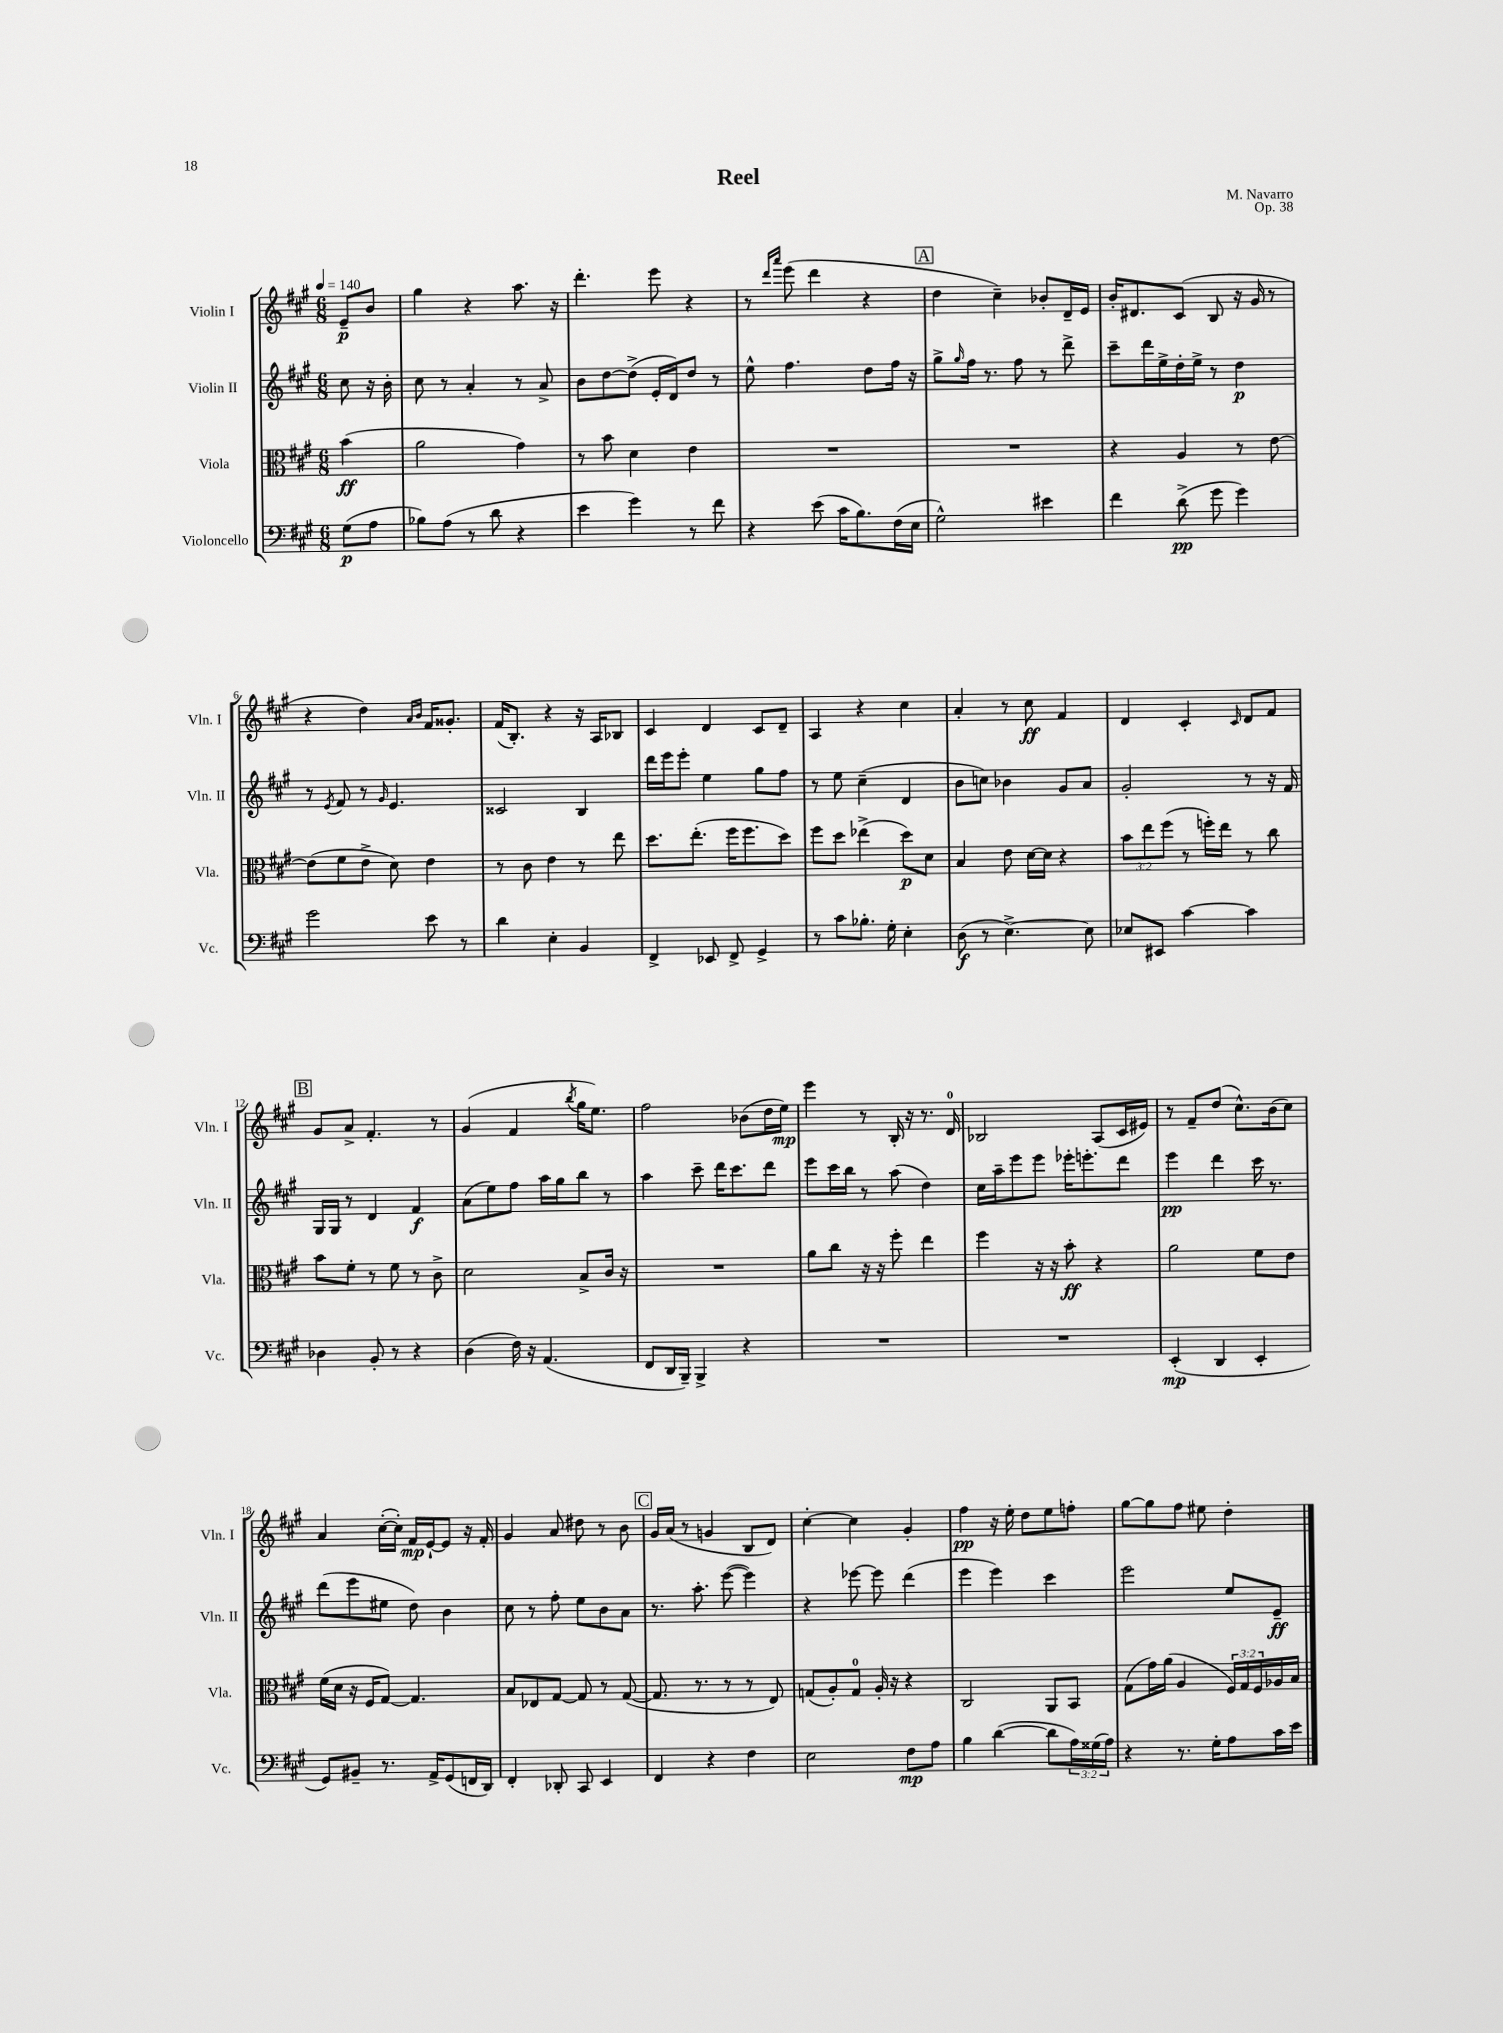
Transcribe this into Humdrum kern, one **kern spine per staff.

**kern	**dynam	**kern	**dynam	**kern	**dynam	**kern	**dynam
*part4	*part4	*part3	*part3	*part2	*part2	*part1	*part1
*staff4	*staff4	*staff3	*staff3	*staff2	*staff2	*staff1	*staff1
*I"Violoncello	*	*I"Viola	*	*I"Violin II	*	*I"Violin I	*
*I'Vc.	*	*I'Vla.	*	*I'Vln. II	*	*I'Vln. I	*
*clefF4	*	*clefC3	*	*clefG2	*	*clefG2	*
*k[f#c#g#]	*	*k[f#c#g#]	*	*k[f#c#g#]	*	*k[f#c#g#]	*
*M6/8	*	*M6/8	*	*M6/8	*	*M6/8	*
*MM140	*	*MM140	*	*MM140	*	*MM140	*
=	=	=	=	=	=	=	=
(8G#\L	p	(4b\	ff	8cc#\	.	8e~/L	p
8A\J	.	.	.	16r	.	8b/J	.
.	.	.	.	16b'\	.	.	.
=1	=1	=1	=1	=1	=1	=1	=1
8B-X\L)	.	2a\	.	8cc#\	.	4gg#\	.
(8A\J	.	.	.	8r	.	.	.
8r	.	.	.	4a'/	.	4r	.
8d\	.	.	.	.	.	.	.
4r	.	4g#\)	.	8r	.	8.aa\	.
.	.	.	.	8a^/	.	.	.
.	.	.	.	.	.	16r	.
=2	=2	=2	=2	=2	=2	=2	=2
4e\	.	8r	.	8b\L	.	4.ddd'\	.
.	.	8b\	.	[8dd\	.	.	.
4g#\)	.	4d\	.	(8dd^\J]	.	.	.
.	.	.	.	16e'/LL	.	8eee\	.
.	.	.	.	16d/J)	.	.	.
8r	.	4e\	.	8dd/J	.	4r	.
8f#\	.	.	.	8r	.	.	.
=3	=3	=3	=3	=3	=3	=3	=3
4r	.	2.r	.	8ee^^\	.	8r	.
.	.	.	.	.	.	16qqddd/LL	.
.	.	.	.	.	.	16qqaaa/JJ	.
.	.	.	.	4.ff#\	.	(8eee\	.
(8e\	.	.	.	.	.	4ddd\	.
16c#\KL	.	.	.	.	.	.	.
8.B\)	.	.	.	.	.	.	.
.	.	.	.	8dd\L	.	4r	.
(16F#\L	.	.	.	16ff#\Jk	.	.	.
16E\JJ	.	.	.	16r	.	.	.
!!LO:REH:place=s1:t=A
=4	=4	=4	=4	=4	=4	=4	=4
2G#^^\)	.	2.r	.	8gg#^\L	.	4dd\	.
.	.	.	.	16qqgg#/	.	.	.
.	.	.	.	16ff#\Jk	.	.	.
.	.	.	.	8.r	.	.	.
.	.	.	.	.	.	4cc#~\)	.
.	.	.	.	8ff#\	.	.	.
4e#X\	.	.	.	8r	.	8b-X'/L	.
.	.	.	.	8ddd^\	.	16d~/L	.
.	.	.	.	.	.	16e/JJ	.
=5	=5	=5	=5	=5	=5	=5	=5
4f#\	.	4r	.	8ccc#~\L	.	16b'/KL	.
.	.	.	.	.	.	8.d#X/	.
.	.	.	.	16ddd\L	.	.	.
.	.	.	.	16ee^\	.	.	.
(8d^\	pp	4A/	.	16dd'\	.	(8c#/J	.
.	.	.	.	16ee^\JJ	.	.	.
8g#\	.	.	.	8r	.	8B/	.
4g#\)	.	8r	.	4dd\	p	16r	.
.	.	.	.	.	.	16g#/	.
.	.	[8e\	.	.	.	8r	.
!!LO:LB:g=z
=6	=6	=6	=6	=6	=6	=6	=6
2g#\	.	(8e\L]	.	8r	.	4r	.
.	.	.	.	8qe/	.	.	.
.	.	8f#\	.	8f#/	.	.	.
.	.	8e^\J	.	8r	.	4dd\)	.
.	.	.	.	16qqg#/	.	.	.
.	.	8d\)	.	4.e/	.	.	.
.	.	.	.	.	.	16qqa/LL	.
.	.	.	.	.	.	16qqb/JJ	.
8e\	.	4e\	.	.	.	16f#/KL	.
.	.	.	.	.	.	8.g##X'/J	.
8r	.	.	.	.	.	.	.
=7	=7	=7	=7	=7	=7	=7	=7
4d\	.	8r	.	2c##X/	.	(16f#/KL	.
.	.	.	.	.	.	8.B'/J)	.
.	.	8c#\	.	.	.	.	.
4E'\	.	4e\	.	.	.	4r	.
4BB/	.	8r	.	4B/	.	16r	.
.	.	.	.	.	.	16A/KL	.
.	.	8ee\	.	.	.	8B-X/J	.
=8	=8	=8	=8	=8	=8	=8	=8
4FF#^/	.	8.dd\L	.	16ddd\LL	.	4c#/	.
.	.	.	.	16eee\J	.	.	.
.	.	.	.	8eee'\J	.	.	.
.	.	(8.ee'\J	.	.	.	.	.
8EE-X/	.	.	.	4ee\	.	4d/	.
8FF#^/	.	16ff#\KL	.	.	.	.	.
.	.	8.ff#\	.	.	.	.	.
4GG#^/	.	.	.	8gg#\L	.	8c#/L	.
.	.	8dd\J)	.	8ff#\J	.	8d~/J	.
=9	=9	=9	=9	=9	=9	=9	=9
8r	.	8ff#\L	.	8r	.	4A/	.
8c#\L	.	8dd\J	.	8ee\	.	.	.
8.B-X'\J	.	(4ee-X^\	.	(4cc#~\	.	4r	.
16G#'\	.	.	.	.	.	.	.
4E'\	.	8dd\L)	p	4d/	.	4cc#\	.
.	.	8d\J	.	.	.	.	.
=10	=10	=10	=10	=10	=10	=10	=10
(8D\	f	4B/	.	8b\L	.	4a'/	.
8r	.	.	.	8ccn\J)	.	.	.
[4.E^\)	.	8e\	.	4b-X\	.	8r	.
.	.	[16d\LL	.	.	.	8cc#\	ff
.	.	16d\JJ]	.	.	.	.	.
.	.	4r	.	8g#/L	.	4f#/	.
8E\]	.	.	.	8a/J	.	.	.
=11	=11	=11	=11	=11	=11	=11	=11
8E-X/L	.	12b\L	.	2g#'/	.	4d/	.
.	.	12ee\	.	.	.	.	.
8EE#X/J	.	.	.	.	.	.	.
.	.	(12ff#\J	.	.	.	.	.
[4c#\	.	8r	.	.	.	4c#'/	.
.	.	16ffn'\LL)	.	.	.	.	.
.	.	16ee\JJ	.	.	.	.	.
.	.	.	.	.	.	16qqc#/	.
4c#\]	.	8r	.	8r	.	8d/L	.
.	.	8cc#\	.	16r	.	8f#/J	.
.	.	.	.	16f#/	.	.	.
!!LO:LB:g=z
!!LO:REH:place=s1:t=B
=12	=12	=12	=12	=12	=12	=12	=12
4D-X\	.	8b\L	.	16G#/LL	.	8g#/L	.
.	.	.	.	16G#/JJ	.	.	.
.	.	8f#'\J	.	8r	.	8a^/J	.
8BB'/	.	8r	.	4d/	.	4.f#'/	.
8r	.	8f#\	.	.	.	.	.
4r	.	8r	.	4f#/	f	.	.
.	.	8c#^\	.	.	.	8r	.
=13	=13	=13	=13	=13	=13	=13	=13
(4D\	.	2d\	.	(8a\L	.	(4g#/	.
.	.	.	.	8ee\)	.	.	.
16F#\)	.	.	.	8ff#\J	.	4f#/	.
16r	.	.	.	.	.	.	.
(4.AA/	.	.	.	16aa\LL	.	.	.
.	.	.	.	16gg#\J	.	.	.
.	.	.	.	.	.	8qbb/	.
.	.	8B^/L	.	8bb\J	.	16gg#\KL	.
.	.	.	.	.	.	8.ee\J)	.
.	.	16c#/Jk	.	8r	.	.	.
.	.	16r	.	.	.	.	.
=14	=14	=14	=14	=14	=14	=14	=14
8FF#/L	.	2.r	.	4aa\	.	2ff#\	.
16DD/L	.	.	.	.	.	.	.
16BBB~/JJ)	.	.	.	.	.	.	.
4BBB^/	.	.	.	8ccc#~\	.	.	.
.	.	.	.	16ddd\KL	.	.	.
.	.	.	.	8.ccc#\	.	.	.
4r	.	.	.	.	.	(8b-X\L	.
.	.	.	.	8ddd\J	.	16dd\L	.
.	.	.	.	.	.	16ee\JJ)	mp
=15	=15	=15	=15	=15	=15	=15	=15
2.r	.	8a\L	.	8eee\L	.	4eee\	.
.	.	8cc#\J	.	16ccc#\L	.	.	.
.	.	.	.	16bb\JJ	.	.	.
.	.	16r	.	8r	.	8r	.
.	.	16r	.	.	.	.	.
.	.	8ff#'\	.	(8aa\	.	16B'/	.
.	.	.	.	.	.	16r	.
.	.	4ee\	.	4dd\)	.	8.r	.
.	.	.	.	.	.	16d/	.
=16	=16	=16	=16	=16	=16	=16	=16
2.r	.	4ff#\	.	16cc#\LL	.	2B-X/	.
.	.	.	.	16aa~\J	.	.	.
.	.	.	.	8eee\	.	.	.
.	.	16r	.	8eee\J	.	.	.
.	.	16r	.	.	.	.	.
.	.	8b'\	ff	16eee-X'\KL	.	.	.
.	.	.	.	8.eeen'\	.	.	.
.	.	4r	.	.	.	(8A/L	.
.	.	.	.	8ddd\J	.	16c#/L	.
.	.	.	.	.	.	16e#X/JJ)	.
=17	=17	=17	=17	=17	=17	=17	=17
(4EE'/	mp	2a\	.	4eee\	pp	8r	.
.	.	.	.	.	.	8f#~/L	.
4DD/	.	.	.	4ddd\	.	(8dd/J	.
.	.	.	.	.	.	8.cc#^^\L)	.
4EE'/	.	8f#\L	.	16ccc#\	.	.	.
.	.	.	.	8.r	.	(16b\k	.
.	.	8e\J	.	.	.	8cc#\J)	.
!!LO:LB:g=z
=18	=18	=18	=18	=18	=18	=18	=18
8GG#/L)	.	(16f#\LL	.	(8ddd\L	.	4a/	.
.	.	16d\JJ	.	.	.	.	.
8BB#X~/J	.	16r	.	8eee\	.	.	.
.	.	16F#/KL	.	.	.	.	.
8.r	.	[8G#/J)	.	8ee#X\J	.	([16cc#'\LL	.
.	.	.	.	.	.	16cc#'\JJ])	.
.	.	4.G#/]	.	8dd\)	.	16f#/LL	mp
16AA^/KL	.	.	.	.	.	[16e`/J	.
(8GG#/	.	.	.	4b\	.	8e/J]	.
16FFn/L	.	.	.	.	.	16r	.
16DD/JJ)	.	.	.	.	.	16f#'/	.
=19	=19	=19	=19	=19	=19	=19	=19
4FF#'/	.	8B/L	.	8cc#\	.	4g#/	.
.	.	8E-X/	.	8r	.	.	.
8DD-X'/	.	[8G#/J	.	8ff#'\	.	8a/	.
8CC#/	.	8G#/]	.	8ee\L	.	8dd#X\	.
4EE/	.	8r	.	8b\	.	8r	.
.	.	([8G#/	.	8a\J	.	8b\	.
!!LO:REH:place=s1:t=C
=20	=20	=20	=20	=20	=20	=20	=20
4FF#/	.	8.G#/]	.	8.r	.	16g#/LL	.
.	.	.	.	.	.	(16a/JJ	.
.	.	.	.	.	.	8r	.
.	.	8.r	.	8.aa'\	.	.	.
4r	.	.	.	.	.	4gn/	.
.	.	8r	.	([8eee\	.	.	.
4F#\	.	8r	.	4eee\])	.	8B/L	.
.	.	8E/)	.	.	.	8d/J)	.
=21	=21	=21	=21	=21	=21	=21	=21
2E\	.	(8Gn/L	.	4r	.	[4cc#'\	.
.	.	8A'/)	.	.	.	.	.
.	.	8G/J	.	[8eee-X\	.	4cc#\]	.
.	.	16A'/	.	8eee-\]	.	.	.
.	.	16r	.	.	.	.	.
8F#\L	mp	4r	.	(4ddd\	.	4g#'/	.
8A\J	.	.	.	.	.	.	.
=22	=22	=22	=22	=22	=22	=22	=22
4B\	.	2C#/	.	4eee\	.	4ff#\	pp
([4d\	.	.	.	4eee\)	.	16r	.
.	.	.	.	.	.	16ee'\	.
.	.	.	.	.	.	8dd\L	.
8d\L]	.	8AA/L	.	4ccc#\	.	8ee\	.
24A\L)	.	8BB/J	.	.	.	8ffn'\J	.
(24G##X\	.	.	.	.	.	.	.
24A\JJ)	.	.	.	.	.	.	.
=23	=23	=23	=23	=23	=23	=23	=23
4r	.	(8G#\L	.	2eee\	.	[8gg#\L	.
.	.	16g#\L)	.	.	.	8gg#\]	.
.	.	(16a\JJ	.	.	.	.	.
8.r	.	4A/	.	.	.	8ff#\J	.
.	.	.	.	.	.	8ee#X\	.
16G#'\KL	.	.	.	.	.	.	.
8A\	.	24F#/LL)	.	8ee/L	.	4dd'\	.
.	.	24G#/	.	.	.	.	.
.	.	24F#/	.	.	.	.	.
16c#\L	.	16A-X/	.	8e~/J	ff	.	.
16e\JJ	.	16B/JJ	.	.	.	.	.
==	==	==	==	==	==	==	==
*-	*-	*-	*-	*-	*-	*-	*-
